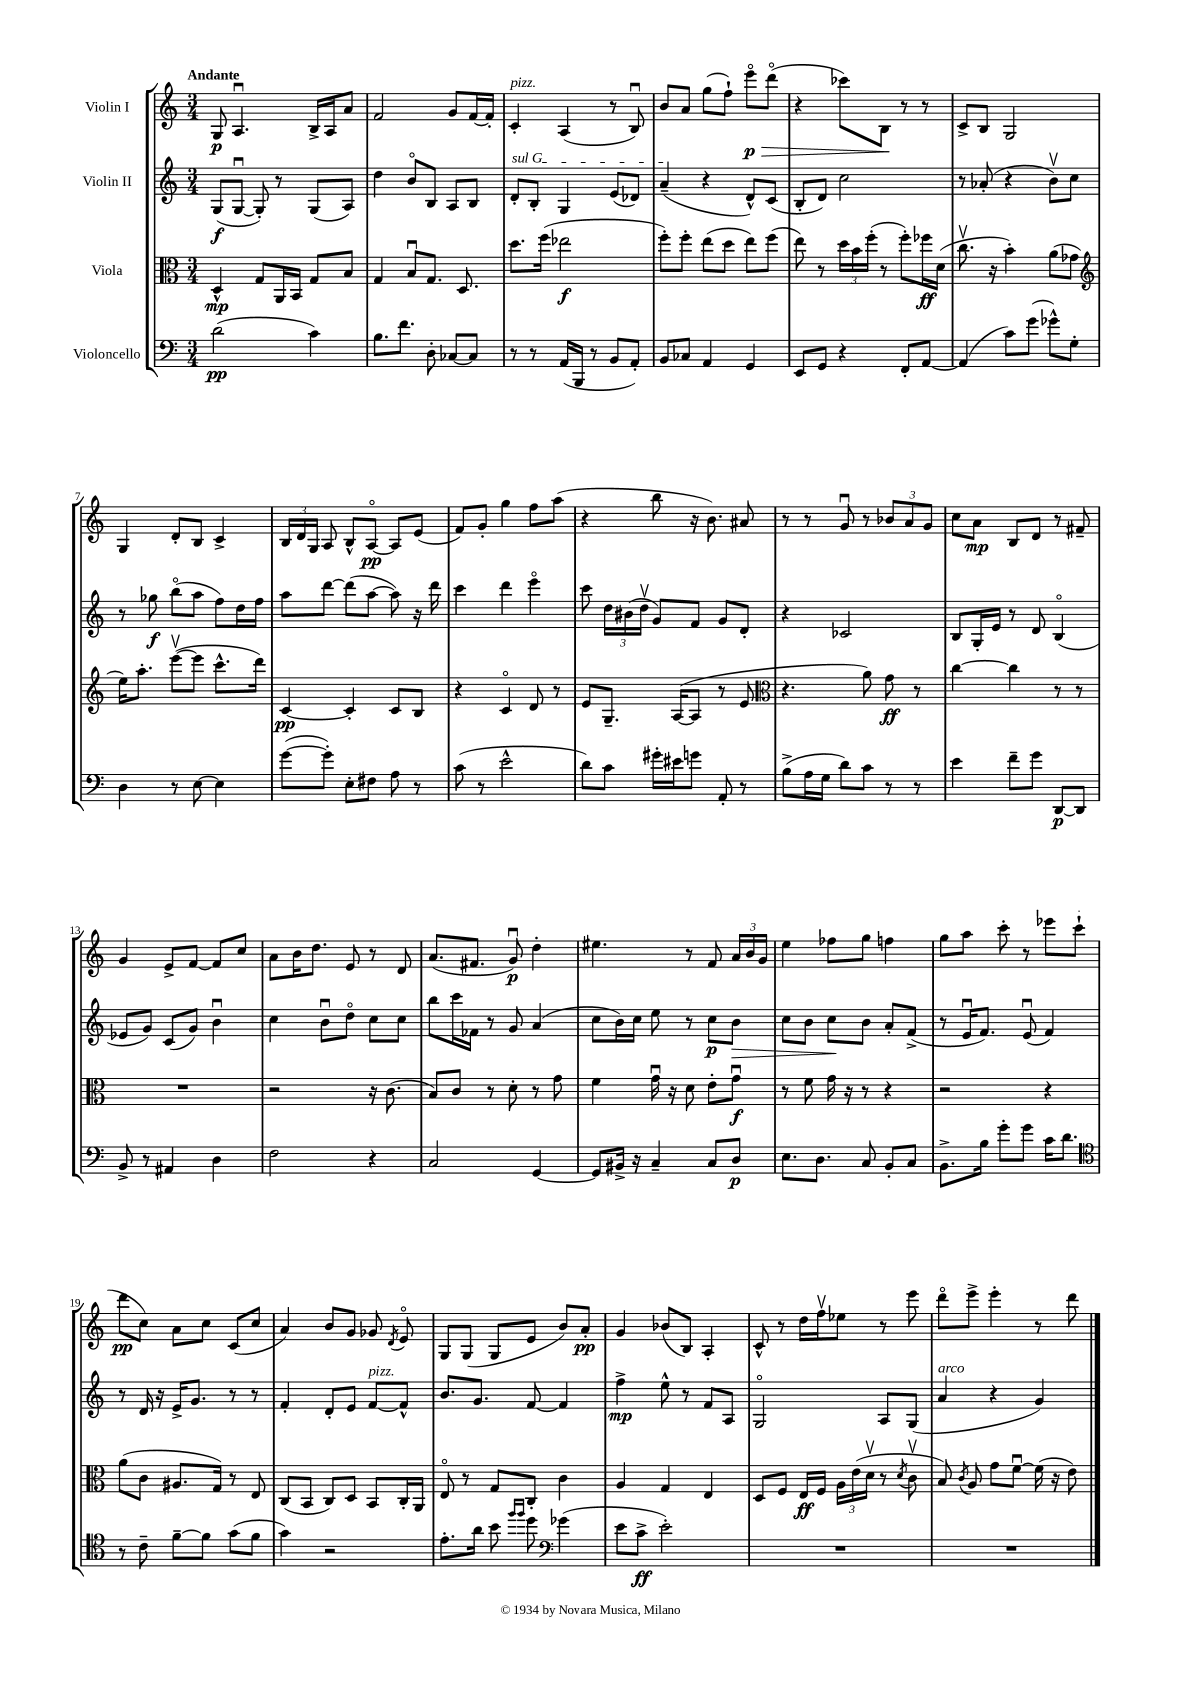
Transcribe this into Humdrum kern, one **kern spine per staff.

**kern	**dynam	**kern	**dynam	**kern	**dynam	**kern	**dynam
*part4	*part4	*part3	*part3	*part2	*part2	*part1	*part1
*staff4	*staff4	*staff3	*staff3	*staff2	*staff2	*staff1	*staff1
*I"Violoncello	*	*I"Viola	*	*I"Violin II	*	*I"Violin I	*
*clefF4	*	*clefC3	*	*clefG2	*	*clefG2	*
*k[]	*	*k[]	*	*k[]	*	*k[]	*
*M3/4	*	*M3/4	*	*M3/4	*	*M3/4	*
=1	=1	=1	=1	=1	=1	=1	=1
!	!	!	!	!	!	!LO:TX:a:B:t=Andante	!
(2d\	pp	4D^^/	mp	(8G/L	f	8G/	p
.	.	.	.	[8Gu/J	.	4.Au/	.
.	.	8G/L	.	8G'/])	.	.	.
.	.	16AA/L	.	8r	.	.	.
.	.	16BB/JJ	.	.	.	.	.
4c\)	.	8G/L	.	(8G/L	.	16B^/LL	.
.	.	.	.	.	.	16A/J	.
.	.	8B/J	.	8A/J)	.	8a/J	.
=2	=2	=2	=2	=2	=2	=2	=2
8.B\L	.	4G/	.	4dd\	.	2f/	.
8.f\J	.	.	.	.	.	.	.
.	.	8Bu/L	.	8b/L	.	.	.
8D'\	.	8.G/J	.	8B/J	.	.	.
[8C-X/L	.	.	.	8A/L	.	8g/L	.
.	.	8.D/	.	.	.	.	.
8C-/J]	.	.	.	8B/J	.	[16f/L	.
.	.	.	.	.	.	16f'/JJ]	.
=3	=3	=3	=3	=3	=3	=3	=3
!	!	!	!	!	!	!LO:TX:a:i:t=pizz.	!
!	!	!	!	!LO:TX:a:i:t=sul G	!	!	!
8r	.	8.dd\L	.	8d'/L	.	4c'/	.
8r	.	.	.	8B'/J	.	.	.
.	.	(16ff\Jk	.	.	.	.	.
(16AA/LL	.	2ee-X\	f	4G/	.	(4A/	.
16BBB/JJ	.	.	.	.	.	.	.
8r	.	.	.	.	.	.	.
8BB/L	.	.	.	(8e/L	.	8r	.
8AA'/J)	.	.	.	8d-X/J)	.	8Bu/)	.
=4	=4	=4	=4	=4	=4	=4	=4
8BB/L	.	8ff'\L)	.	(4a~/	.	8b/L	.
8C-X/J	.	8ff'\J	.	.	.	8a/J	.
4AA/	.	(8ee\L	.	4r	.	(8gg\L	.
.	.	8dd\J	.	.	.	8ff`\J)	.
!	!	!	!	!	!	!	!LO:HP:b
4GG/	.	8ee\L)	.	8d^^/L)	.	8eee\L	> p
.	.	(8ff\J	.	(8c/J	.	(8ddd\J	.
=5	=5	=5	=5	=5	=5	=5	=5
8EE/L	.	8ee\)	.	8B'/L	.	4r	.
8GG/J	.	8r	.	8d/J)	.	.	.
4r	.	24dd\LL	.	2cc\	.	8ccc-X\L)	.
.	.	24b\	.	.	.	.	.
.	.	(24ff'\JJ	.	.	.	.	.
.	.	8r	.	.	.	8B\J	.
8FF'/L	.	8ff'\L)	.	.	.	8r	]
[8AA/J	.	16ff-X\L	ff	.	.	8r	.
.	.	(16d\JJ	.	.	.	.	.
=6	=6	=6	=6	=6	=6	=6	=6
(4AA/]	.	8.ccv\	.	8r	.	8c^/L	.
.	.	.	.	(8a-X'/	.	8B/J	.
.	.	16r	.	.	.	.	.
8c\L)	.	4b'\)	.	4r	.	2G/	.
(8g\J	.	.	.	.	.	.	.
8g-X^^\L)	.	(8a\L	.	8bv\L)	.	.	.
8G'\J	.	8g-X\J	.	8cc\J	.	.	.
!!LO:LB:g=z
=7	=7	=7	=7	=7	=7	=7	=7
*	*	*clefG2	*	*	*	*	*
4D\	.	16ee\KL)	.	8r	.	4G/	.
.	.	8.aa'\J	.	.	.	.	.
.	.	.	.	8gg-X\	f	.	.
8r	.	([8eeev\L	.	(8bb\L	.	8d'/L	.
[8E\	.	8eee\J]	.	8aa\J	.	8B/J	.
4E\]	.	8.ccc^^\L	.	8ff\L)	.	4c^/	.
.	.	.	.	16dd\L	.	.	.
.	.	16ddd\Jk)	.	16ff\JJ	.	.	.
=8	=8	=8	=8	=8	=8	=8	=8
([8g\L	.	[4c/	pp	8aa\L	.	24B/LL	.
.	.	.	.	.	.	24d/	.
.	.	.	.	.	.	24G/JJ	.
8g'\J])	.	.	.	[8ddd\J	.	8A/	.
8E'\L	.	4c'/]	.	(8ddd\L]	.	8B^^/L	.
8F#X\J	.	.	.	[8aa\J	.	[8A/J	pp
8A\	.	8c/L	.	8aa\])	.	8A/L]	.
8r	.	8B/J	.	16r	.	(8e/J	.
.	.	.	.	16ddd\	.	.	.
=9	=9	=9	=9	=9	=9	=9	=9
(8c\	.	4r	.	4ccc\	.	8f/L)	.
8r	.	.	.	.	.	8g'/J	.
2e^^\	.	4c/	.	4ddd\	.	4gg\	.
.	.	8d/	.	4eee\	.	8ff\L	.
.	.	8r	.	.	.	(8aa\J	.
=10	=10	=10	=10	=10	=10	=10	=10
8d\L)	.	8e/L	.	8ccc\	.	4r	.
8c\J	.	8.G~/J	.	24dd\LL	.	.	.
.	.	.	.	(24b#X\	.	.	.
.	.	.	.	24ddv\JJ	.	.	.
16g#X'\LL	.	.	.	8g/L)	.	8bb\	.
16e#X\J	.	([16A/KL	.	.	.	.	.
8gn\J	.	8A/J]	.	8f/J	.	16r	.
.	.	.	.	.	.	8.b\)	.
8AA'/	.	8r	.	8g/L	.	.	.
8r	.	8e/	.	8d'/J	.	8a#X/	.
=11	=11	=11	=11	=11	=11	=11	=11
*	*	*clefC3	*	*	*	*	*
(8B^\L	.	4.r	.	4r	.	8r	.
16A\L	.	.	.	.	.	8r	.
16G\JJ	.	.	.	.	.	.	.
8d\L)	.	.	.	2c-X/	.	8gu/	.
8c\J	.	8a\)	.	.	.	8r	.
8r	.	8g\	ff	.	.	12b-X/L	.
.	.	.	.	.	.	12a/	.
8r	.	8r	.	.	.	.	.
.	.	.	.	.	.	12g/J	.
=12	=12	=12	=12	=12	=12	=12	=12
4e\	.	[4cc\	.	8B/L	.	8cc\L	.
.	.	.	.	16G'/L	.	8a\J	mp
.	.	.	.	16e/JJ	.	.	.
8f~\L	.	4cc\]	.	8r	.	8B/L	.
8g\J	.	.	.	8d/	.	8d/J	.
[8DD/L	p	8r	.	(4B/	.	8r	.
8DD/J]	.	8r	.	.	.	8f#X~/	.
!!LO:LB:g=z
=13	=13	=13	=13	=13	=13	=13	=13
8BB^/	.	2.r	.	8e-X/L	.	4g/	.
8r	.	.	.	8g/J)	.	.	.
4AA#X/	.	.	.	(8c/L	.	8e^/L	.
.	.	.	.	8g/J)	.	[8f/J	.
4D\	.	.	.	4bu\	.	8f/L]	.
.	.	.	.	.	.	8cc/J	.
=14	=14	=14	=14	=14	=14	=14	=14
2F\	.	2r	.	4cc\	.	8a\L	.
.	.	.	.	.	.	16b\K	.
.	.	.	.	.	.	8.dd\J	.
.	.	.	.	8bu\L	.	.	.
.	.	.	.	8dd\J	.	8e/	.
4r	.	16r	.	8cc\L	.	8r	.
.	.	(8.c\	.	.	.	.	.
.	.	.	.	8cc\J	.	8d/	.
=15	=15	=15	=15	=15	=15	=15	=15
2C/	.	8B/L)	.	8bb\L	.	(8.a/L	.
.	.	8c/J	.	16ccc\L	.	.	.
.	.	.	.	16f-X\JJ	.	8.f#X/J	.
.	.	8r	.	8r	.	.	.
.	.	8d'\	.	8g/	.	8gu/)	p
[4GG/	.	8r	.	(4a/	.	4dd'\	.
.	.	8g\	.	.	.	.	.
=16	=16	=16	=16	=16	=16	=16	=16
8GG/L]	.	4f\	.	8cc\L	.	4.ee#X\	.
16BB#X^/Jk	.	.	.	16b\L)	.	.	.
16r	.	.	.	16cc\JJ	.	.	.
4C~/	.	16gu\	.	8ee\	.	.	.
.	.	16r	.	.	.	.	.
.	.	8d\	.	8r	.	8r	.
8C/L	.	8e'\L	.	8cc\L	p	8f/	.
!	!	!	!	!	!LO:HP:b	!	!
8D/J	p	8gu\J	f	8b\J	>	24a/LL	.
.	.	.	.	.	.	24b/	.
.	.	.	.	.	.	24g/JJ	.
=17	=17	=17	=17	=17	=17	=17	=17
8.E\L	.	8r	.	8cc\L	.	4ee\	.
.	.	8f\	.	8b\J	.	.	.
8.D\J	.	.	.	.	.	.	.
.	.	16g\	.	8cc\L	.	8ff-X\L	.
.	.	16r	.	.	.	.	.
8C/	.	8r	.	8b\J	]	8gg\J	.
8BB'/L	.	4r	.	8a'/L	.	4ffn\	.
8C/J	.	.	.	(8f^/J	.	.	.
=18	=18	=18	=18	=18	=18	=18	=18
8.BB^\L	.	2r	.	8r	.	8gg\L	.
.	.	.	.	16eu/KL	.	8aa\J	.
16B\Jk	.	.	.	8.f/J)	.	.	.
8g'\L	.	.	.	.	.	8ccc'\	.
8g\J	.	.	.	(8eu/	.	8r	.
16c\KL	.	4r	.	4f/)	.	8eee-X\L	.
8.d\J	.	.	.	.	.	.	.
.	.	.	.	.	.	(8ccc`\J	.
!!LO:LB:g=z
=19	=19	=19	=19	=19	=19	=19	=19
*clefC4	*	*	*	*	*	*	*
8r	.	(8a\L	.	8r	.	8ddd\L	pp
8c~\	.	8c\J	.	16d/	.	8cc\J)	.
.	.	.	.	16r	.	.	.
[8f~\L	.	8.A#X/L	.	16e^/KL	.	8a\L	.
.	.	.	.	8.g/J	.	.	.
8f\J]	.	.	.	.	.	8cc\J	.
.	.	16G/Jk)	.	.	.	.	.
(8g\L	.	8r	.	8r	.	(8c/L	.
8f\J	.	8E/	.	8r	.	8cc/J	.
=20	=20	=20	=20	=20	=20	=20	=20
4g\)	.	(8C/L	.	4f'/	.	4a/)	.
.	.	8BB/J	.	.	.	.	.
2r	.	8C/L)	.	8d'/L	.	8b/L	.
.	.	8D/J	.	8e/J	.	8g/J	.
!	!	!	!	!LO:TX:a:i:t=pizz.	!	!	!
.	.	8BB/L	.	[8f/L	.	8g-X/	.
.	.	.	.	.	.	8qd/	.
.	.	16C'/L	.	8f^^/J]	.	8e/	.
.	.	16AA/JJ	.	.	.	.	.
=21	=21	=21	=21	=21	=21	=21	=21
8.e'\L	.	8E/	.	8.b/L	.	8G/L	.
.	.	8r	.	.	.	(8G/J	.
16a\Jk	.	.	.	8.g/J	.	.	.
8b\	.	8G/L	.	.	.	8G/L	.
16qqff/LL	.	.	.	.	.	.	.
16qqff/JJ	.	.	.	.	.	.	.
8dd\	.	8C'/J	.	[8f/	.	8e/J	.
*clefF4	*	*	*	*	*	*	*
(4g-X\	.	4c\	.	4f/]	.	8b/L)	.
.	.	.	.	.	.	8a'/J	pp
=22	=22	=22	=22	=22	=22	=22	=22
8e\L	.	4A/	.	4ff^\	mp	4g/	.
8c^\J	ff	.	.	.	.	.	.
2e'\)	.	4G/	.	8ee^^\	.	(8b-X/L	.
.	.	.	.	8r	.	8B/J)	.
.	.	4E/	.	8f/L	.	4A'/	.
.	.	.	.	8A/J	.	.	.
=23	=23	=23	=23	=23	=23	=23	=23
2.r	.	8D/L	.	2G/	.	8c^^/	.
.	.	8F/J	.	.	.	8r	.
.	.	16E/LL	ff	.	.	16dd\LL	.
.	.	16F/JJ	.	.	.	16ffv\J	.
.	.	24A\LL	.	.	.	8ee-X\J	.
.	.	(24e\	.	.	.	.	.
.	.	24dv\JJ	.	.	.	.	.
.	.	8r	.	8A/L	.	8r	.
.	.	8qd/	.	.	.	.	.
.	.	8cv\	.	(8G/J	.	8eee\	.
=24	=24	=24	=24	=24	=24	=24	=24
!	!	!	!	!LO:TX:a:i:t=arco	!	!	!
2.r	.	8B/)	.	4a/	.	8ddd\L	.
.	.	8qc/	.	.	.	.	.
.	.	8A/	.	.	.	8eee^\J	.
.	.	8g\L	.	4r	.	4eee'\	.
.	.	[8fu\J	.	.	.	.	.
.	.	(16f\]	.	4g/)	.	8r	.
.	.	16r	.	.	.	.	.
.	.	8e\)	.	.	.	8ddd\	.
==	==	==	==	==	==	==	==
*-	*-	*-	*-	*-	*-	*-	*-
